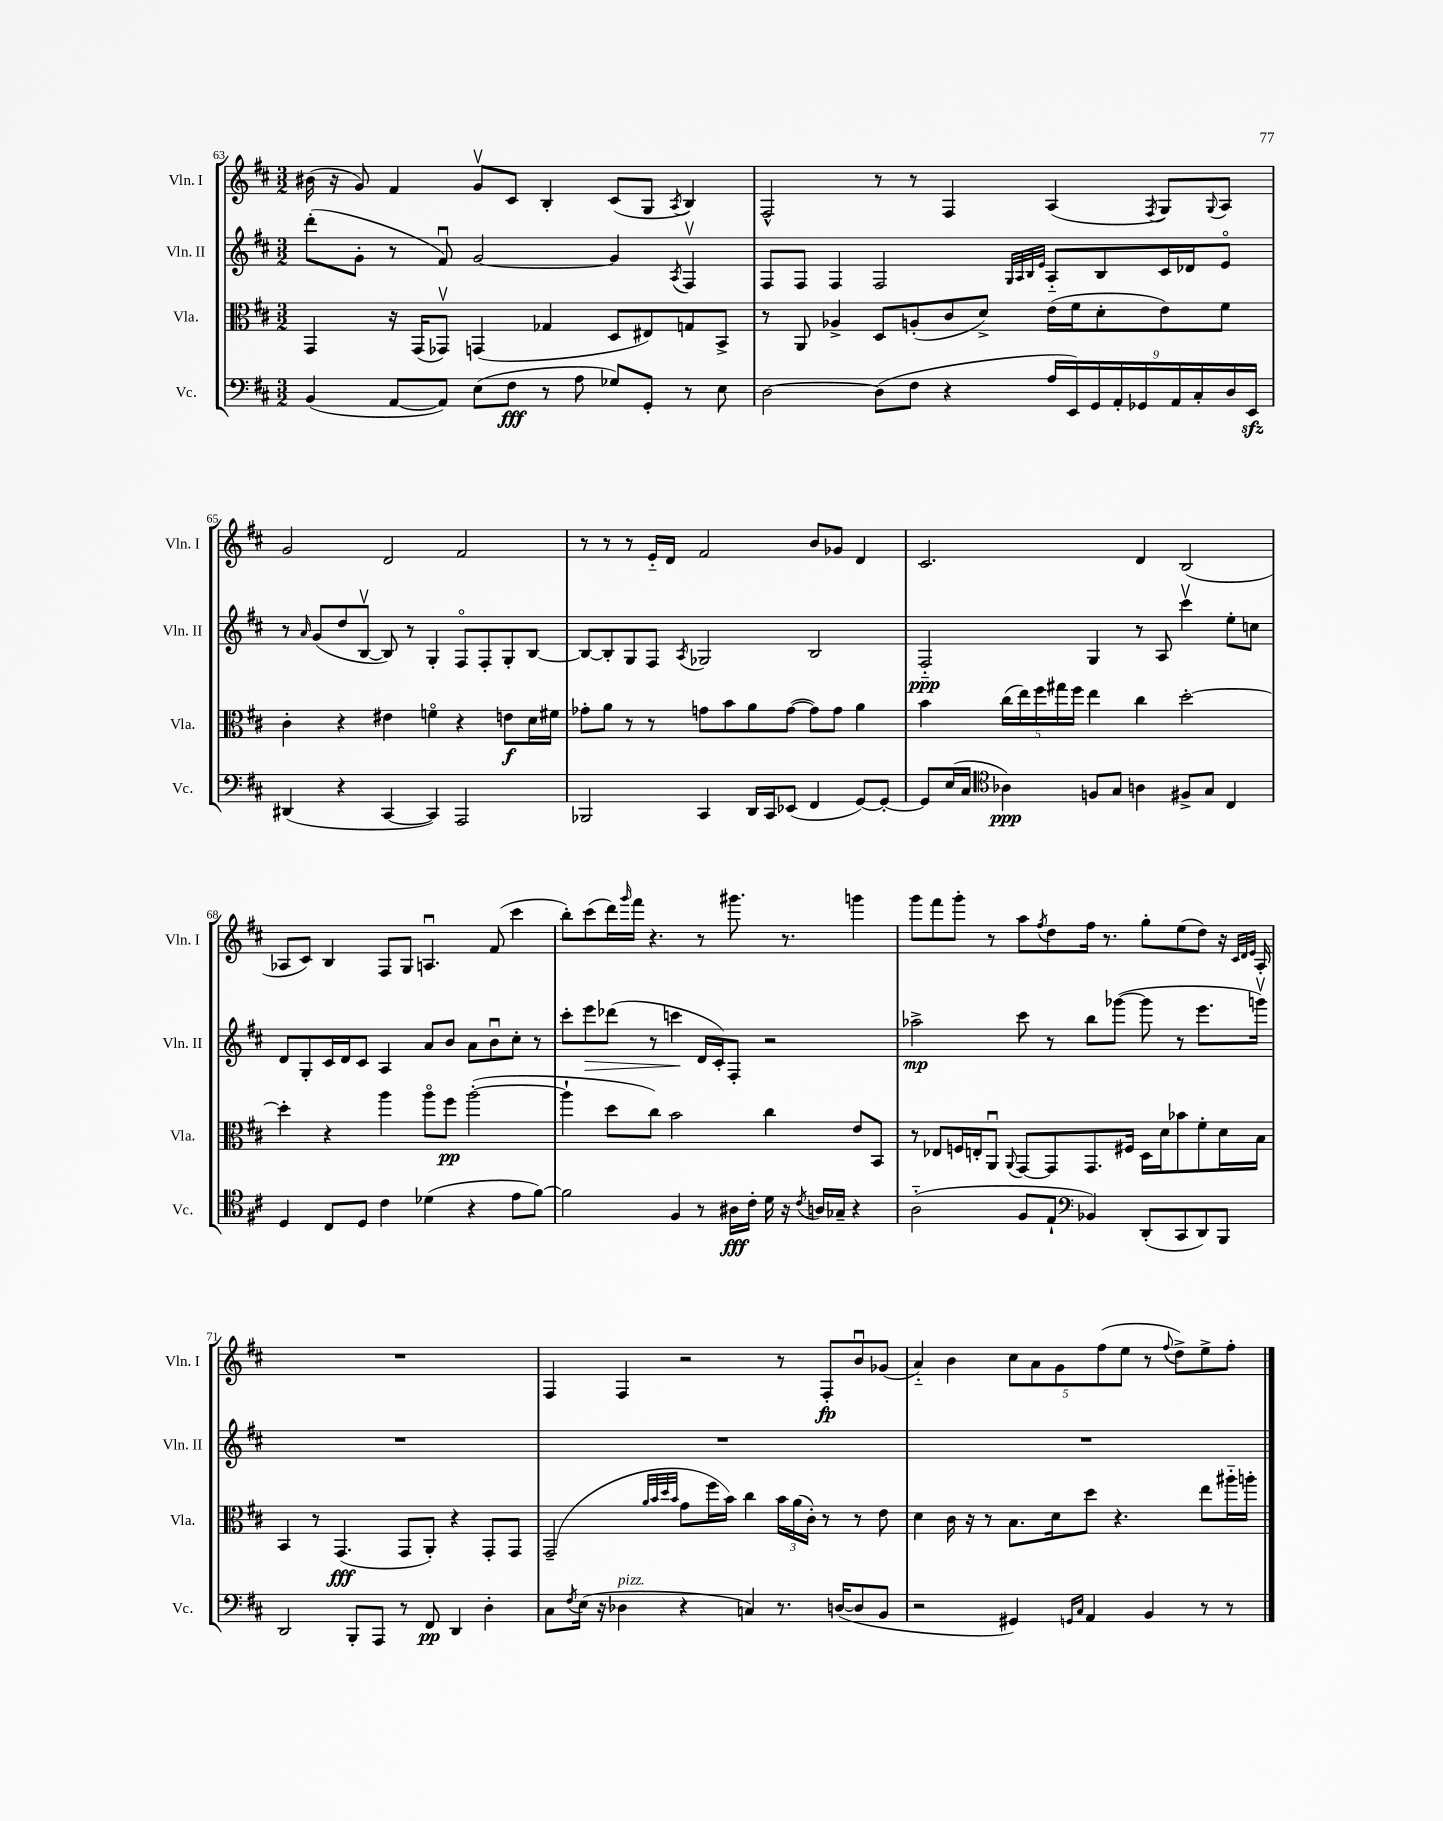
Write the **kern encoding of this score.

**kern	**kern	**kern	**kern
*staff4	*staff3	*staff2	*staff1
*clefF4	*clefC3	*clefG2	*clefG2
*k[f#c#]	*k[f#c#]	*k[f#c#]	*k[f#c#]
*M3/2	*M3/2	*M3/2	*M3/2
(4BB	4GG	(8ddd'	(16b#
.	.	.	16r
.	.	8g'	8g)
[8AA	16r	8r	4f#
.	(16GG	.	.
8AA])	8GG-v)	8f#u)	.
(8E	(4GG	[2g	8gv
8F#	.	.	8c#
8r	4G-	.	4B'
8A	.	.	.
8G-)	8D	4g]	(8c#
8GG'	8E#)	.	8G
.	.	8qA	8qA
8r	8G	4F#v	4B)
8E	8BB^	.	.
=	=	=	=
[2D	8r	8F#	2F#^^
.	8AA	8F#	.
.	4A-^	4F#	.
(8D]	8D	2F#	8r
8F#	(8A'	.	8r
4r	8c#	.	4F#
.	8d^)	.	.
.	.	32qqG	.
.	.	32qqA	.
.	.	32qqB	.
.	.	32qqe	.
18A	(16e	8A'~	(4A
18EE)	.	.	.
.	16f#	.	.
18GG	.	.	.
.	8d'	8B	.
18AA'	.	.	.
18GG-	.	.	.
.	.	.	8qF#
.	8e)	16c#	8G)
18AA	.	.	.
.	.	16d-	.
18C#'	.	.	.
.	.	.	8qqG
.	8f#	8eo	8A
18D	.	.	.
18EE	.	.	.
=	=	=	=
(4DD#	4c#'	8r	2g
.	.	16qqa	.
.	.	(8g	.
4r	4r	8dd	.
.	.	[8Bv	.
[4CC#	4e#	8B])	2d
.	.	8r	.
4CC#])	4fo	4G'	.
2AAA	4r	8F#o	2f#
.	.	8F#'	.
.	8e	8G'	.
.	16d	[8B	.
.	16f#	.	.
=	=	=	=
2BBB-	8g-'	8B_	8r
.	8a	8B']	8r
.	8r	8G	8r
.	8r	8F#	16e'~
.	.	.	16d
.	.	8qA	.
4CC#	8g	2G-	2f#
.	8b	.	.
16DD	8a	.	.
16CC#	.	.	.
(8EE-	([8g	.	.
4FF#	8g])	2B	8b
.	8g	.	8g-
[8GG)	4a	.	4d
8GG'_	.	.	.
=	=	=	=
8GG]	4b	2F#'~	2.c#
(16E	.	.	.
16C#	.	.	.
*clefC4	*	*	*
4A-)	(20cc#	.	.
.	20ee)	.	.
.	20ff#	.	.
.	20gg#	.	.
.	20ff#	.	.
8F	4ee	4G	.
8G	.	.	.
4A	4cc#	8r	4d
.	.	8A	.
8F#^	[2dd'	4ccc#v	(2B
8G	.	.	.
4C#	.	8ee'	.
.	.	8cc	.
=	=	=	=
4D	4dd']	8d	8A-
.	.	8G'	8c#)
8C#	4r	16c#	4B
.	.	16d	.
8D	.	8c#	.
4c#	4aa	4A	8F#
.	.	.	8G
(4d-	8aao	8a	4.Au
.	8ff#	8b	.
4r	([2aa'	8a	.
.	.	8bu	(8f#
8e	.	8cc#'	4ccc#
[8f#)	.	8r	.
=	=	=	=
2f#]	4aa`]	8ccc#'	8bb')
.	.	8eee	(8ccc#
.	8dd	(8ddd-	16ddd)
.	.	.	16qqggg
.	.	.	16fff#
.	8cc#)	8r	4.r
4F#	2b	4ccc	.
8r	.	16d	8r
.	.	16c#')	.
16A#	.	8F#'	8.ggg#
16c#'	.	.	.
16d	4cc#	2r	.
16r	.	.	8.r
8qc#	.	.	.
16A	.	.	.
16G-~	.	.	.
4r	8e	.	4ggg
.	8BB	.	.
=	=	=	=
(2A'~	8r	2aa-^	8ggg
.	8E-	.	8fff#
.	16F	.	8ggg'
.	16E'	.	.
.	8AAu	.	8r
.	8qqAA	.	.
8F#	[8GG	8ccc#	8aa
.	.	.	8qff#
8E`	8GG]	8r	8dd
*clefF4	*	*	*
4BB-)	8.GG	8bb	16ff#
.	.	.	8.r
.	.	([8ggg-	.
.	16F#	.	.
(8DD'	16D	8ggg-]	8gg'
.	16d	.	.
8CC#	8b-	8r	(8ee
8DD)	8f#'	8.eee	8dd)
8BBB	16d	.	16r
.	.	.	32qqc#
.	.	.	32qqd
.	.	.	32qqe
.	16B	16gggv)	16A'
=	=	=	=
2DD	4BB	1.r	1.r
.	8r	.	.
.	(4.GG	.	.
8BBB'	.	.	.
8AAA	.	.	.
8r	8GG	.	.
8FF#	8AA')	.	.
4DD	4r	.	.
4D'	8GG'	.	.
.	8GG	.	.
=	=	=	=
8C#	(2GG~	1.r	4F#
8qF#	.	.	.
(16E	.	.	.
16r	.	.	.
4D-	.	.	4F#
.	32qqa	.	.
.	32qqb	.	.
.	32qqdd	.	.
.	32qqb	.	.
4r	8g	.	2r
.	16ff#	.	.
.	16b)	.	.
4C)	4cc#	.	.
8.r	24b	.	8r
.	(24a	.	.
.	24c#')	.	.
.	8r	.	8F#'
([16D	.	.	.
8D]	8r	.	8bu
8BB	8e	.	(8g-
=	=	=	=
2r	4d	1.r	4a'~)
.	16c#	.	4b
.	16r	.	.
.	8r	.	.
4GG#)	8.B	.	10cc#
.	.	.	10a
.	16d	.	.
.	.	.	10g
16qqGG	.	.	.
16qqC#	.	.	.
4AA	8dd	.	.
.	.	.	(10ff#
.	4.r	.	.
.	.	.	10ee
4BB	.	.	8r
.	.	.	8qqff#
.	.	.	8dd^)
8r	8ee	.	8ee^
8r	16aa#'~	.	8ff#'
.	16aa'	.	.
==	==	==	==
*-	*-	*-	*-
